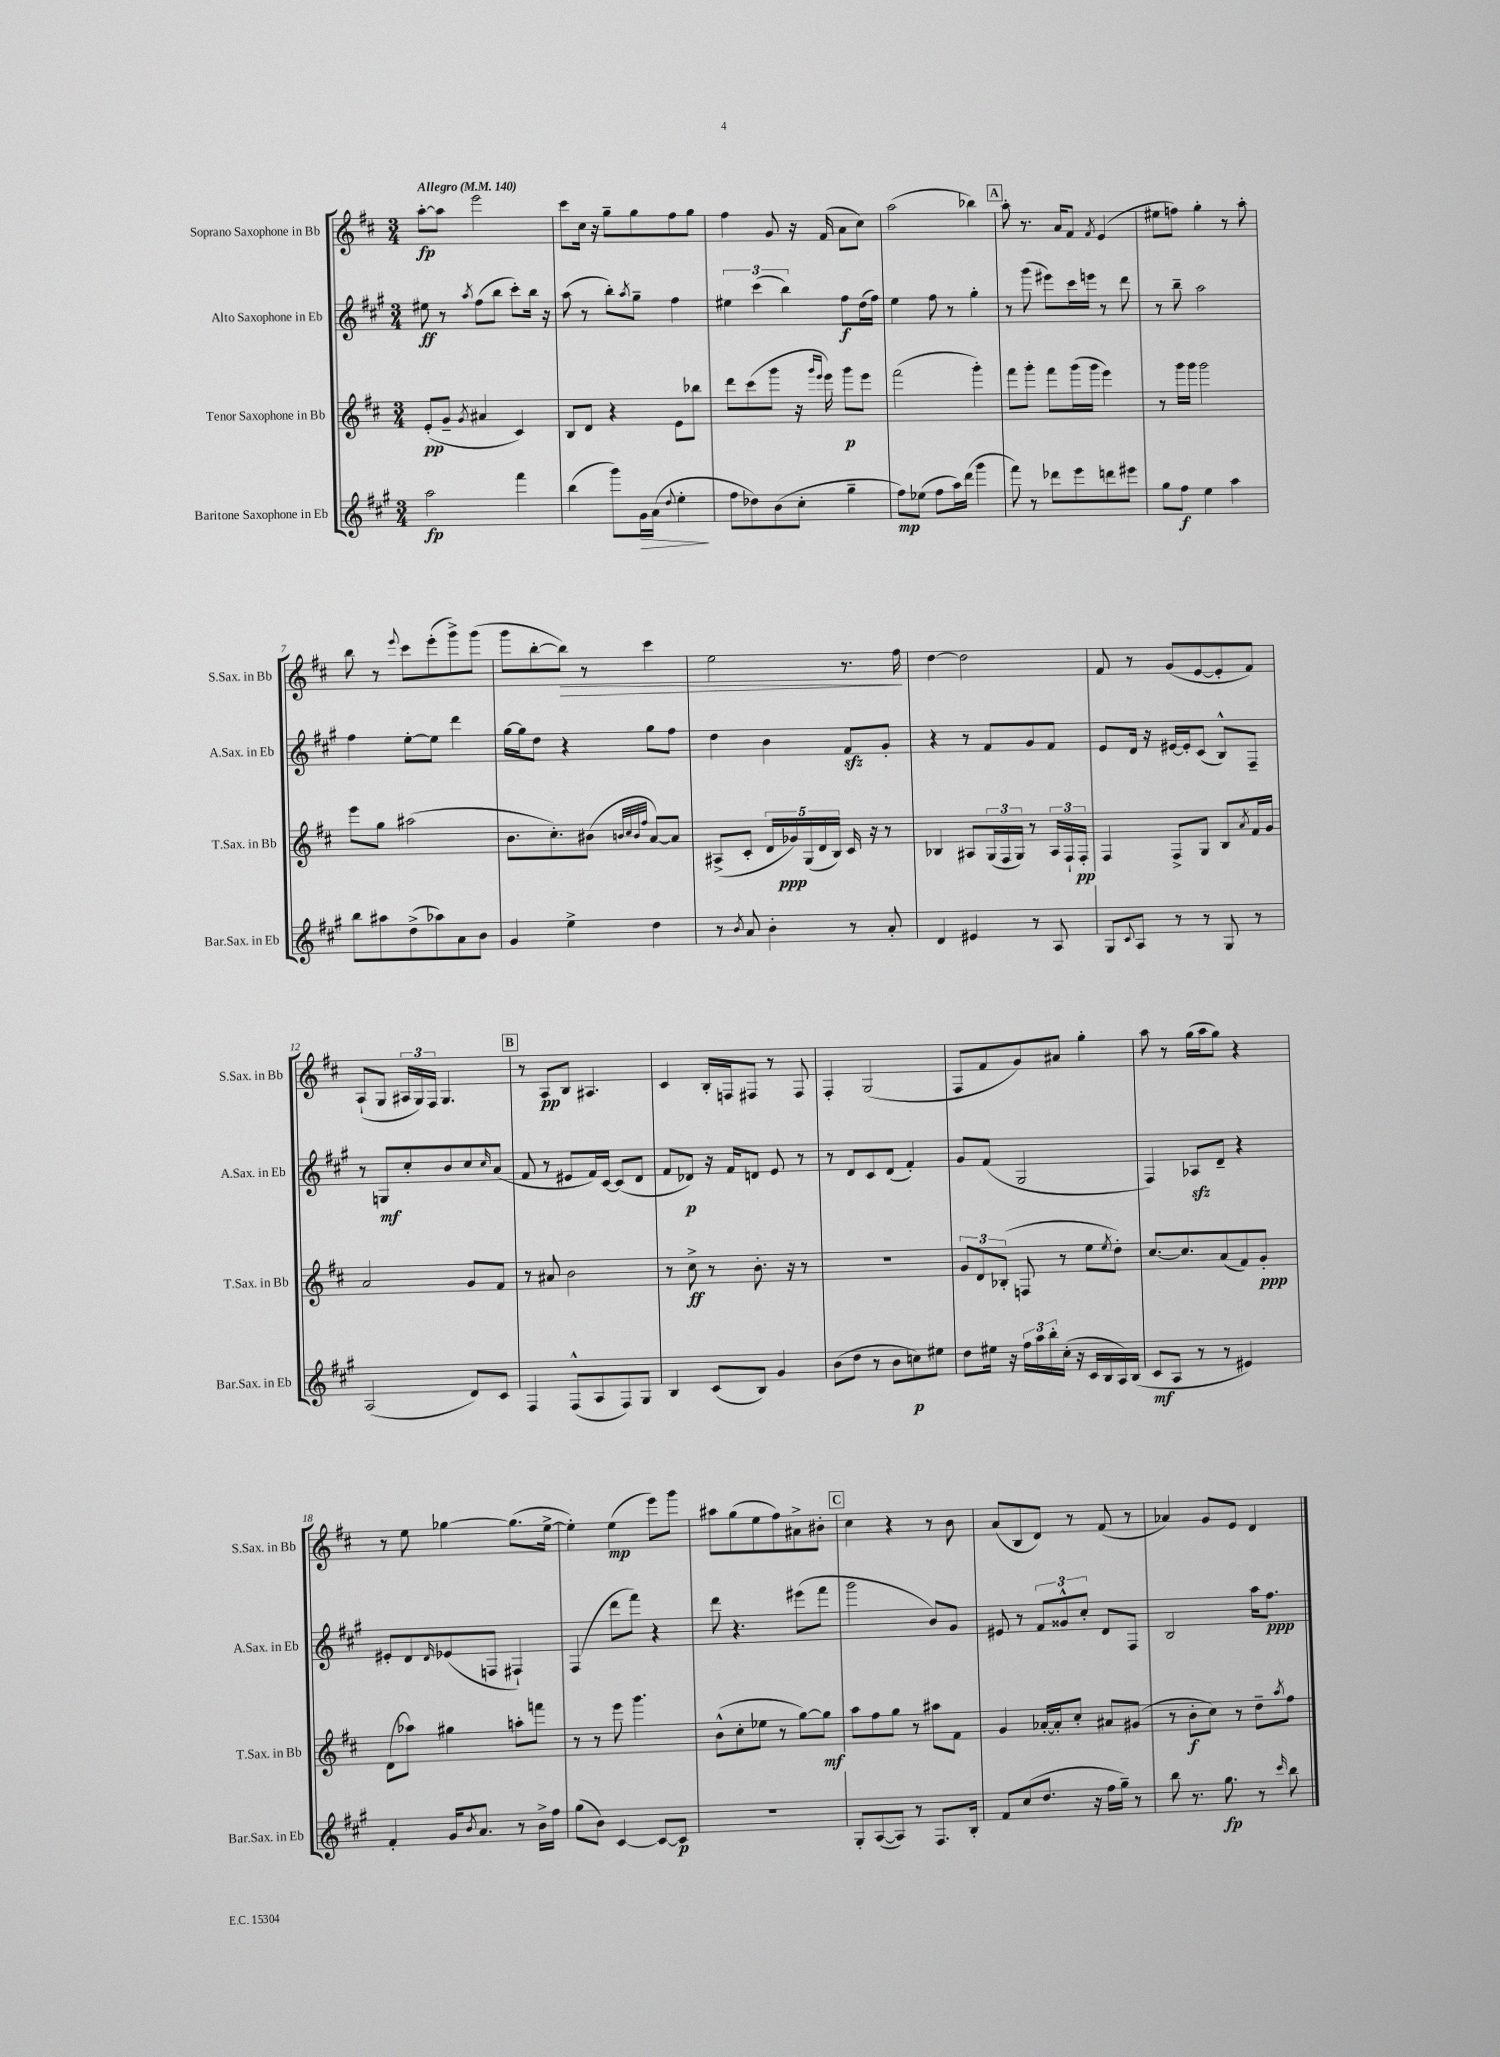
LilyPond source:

<<
\new StaffGroup <<
\new Staff = "s0" \with { instrumentName = "Soprano Saxophone in Bb" shortInstrumentName = "S.Sax. in Bb" } {
    \clef treble \key d \major \numericTimeSignature \time 3/4 \tempo "Allegro" 4 = 140
    a''8~-.\fp a''8 e'''2 |
    cis'''8 cis''16 r16 g''8-- g''8 fis''8 g''8 |
    fis''4 g'8 r16 fis'16( a'8 cis''8) |
    a''2( bes''4) |
    \mark \markup { \box "A" } a''8-. r8. a'16 fis'8 \acciaccatura { fis'8 } e'4( |
    eis''8 f''8) g''4-. r8 a''8-. |
    b''8 r8 \appoggiatura { e'''8 } cis'''8 e'''8-.( g'''8->) g'''8( |
    g'''8 b''8~-. b''8\>) r8 cis'''4 |
    e''2 r8. fis''16\! |
    d''4~ d''2 |
    fis'8 r8 g'8( e'8~ e'8-. fis'8) |
    a8-!( g8 \tuplet 3/2 { ais16 g16) fis16 } g4. |
    \mark \markup { \box "B" } r8 a8\pp b8 ais4. |
    cis'4 b16-. f16 fis8 r8 fis8 |
    fis4-. g2( |
    fis8 fis'8 g'8) ais'8 g''4-. |
    a''8 r8 g''16( a''16 g''8) r4 |
    r8 e''8 ges''4~ ges''8.( e''16~-> |
    e''4-.) e''4\mp( e'''8) g'''8 |
    ais''8 g''8( e''8 fis''8) ais'8-> bis'8-. |
    \mark \markup { \box "C" } cis''4 r4 r8 b'8 |
    a'8( b8 d'8) r8 fis'8( r8 |
    aes'4) g'8 e'8 d'4 \bar "|." |
}
\new Staff = "s1" \with { instrumentName = "Alto Saxophone in Eb" shortInstrumentName = "A.Sax. in Eb" } {
    \clef treble \key a \major \numericTimeSignature \time 3/4
    eis''8\ff r8 \acciaccatura { a''8 } fis''8( b''8 cis'''8-.) b''16 r16 |
    a''8( r8 b''8-.) \acciaccatura { a''8 } gis''8-- fis''4 |
    \tuplet 3/2 { eis''4 cis'''4( b''4) } fis''8\f d''16( fis''16) |
    e''4 fis''8 r8 gis''4-. |
    \mark \markup { \box "A" } r8 gis'''8( eis'''8) cis'''16 e'''16 r8 d'''8 |
    r8 b''8-- a''2 |
    fis''4 e''8~-. e''8 d'''4 |
    gis''16~ gis''16 d''8 r4 gis''8 fis''8 |
    d''4 b'4 fis'8\sfz gis'8-. |
    r4 r8 fis'8 gis'8 fis'8 |
    e'8 d'16 r16 eis'16~ eis'16-. cis'8( b8-^) fis8-- |
    r8 g8\mf cis''8-. b'8 cis''8 \grace { cis''16 } a'8( |
    \mark \markup { \box "B" } fis'8 r8 eis'8 fis'16) cis'16~ cis'8( d'8 |
    fis'8 des'8\p) r16 fis'16 d'8 e'8 r8 |
    r8 d'8 cis'8 d'8( fis'4-.) |
    gis'8 fis'8( gis2 |
    fis4) aes8\sfz d'8-- r4 |
    eis'8-. d'8 \grace { d'16 } ees'8( f8 fis4-!) |
    fis4( d'''8 fis'''8) r4 |
    d'''8 r4. eis'''8( fis'''8 |
    \mark \markup { \box "C" } gis'''2 b'8) gis'8 |
    eis'8 r8 \tuplet 3/2 { fis'8 gisis'8-^ cis''8-. } d'8 fis8 |
    b2 a''16 fis''8.\ppp \bar "|." |
}
\new Staff = "s2" \with { instrumentName = "Tenor Saxophone in Bb" shortInstrumentName = "T.Sax. in Bb" } {
    \clef treble \key d \major \numericTimeSignature \time 3/4
    e'8-.\pp( g'8-- \acciaccatura { g'8 } ais'4 cis'4) |
    b8 d'8 r4 e'8 bes''8 |
    d'''8 cis'''8( g'''8 r16 \grace { g'''16 e'''16 } e'''16) g'''8\p e'''8 |
    fis'''2( g'''4-.) |
    \mark \markup { \box "A" } fis'''8 g'''8-. fis'''8 g'''16( g'''16 e'''4) |
    r8 g'''16 g'''16 g'''2 |
    e'''8 g''8 ais''2( |
    b'8. cis''8.-.) bis'8( \grace { b'32 cis''32 b'32 fis''32 } a'8~) a'8 |
    ais8->( cis'8-. \tuplet 5/4 { d'16 ges'16\ppp) g16( d'16 b16) } cis'16 r16 r8 |
    bes4 ais8 \tuplet 3/2 { g16( fis16 g16) } r8 \tuplet 3/2 { ais16 fis16-! fis16-.\pp } |
    fis4 fis8-> g8 b8 \acciaccatura { a'8 } fis'16 g'16 |
    a'2 g'8 fis'8 |
    \mark \markup { \box "B" } r8 ais'8 b'2 |
    r8 cis''8->\ff r8 b'8.-. r16 r8 |
    R2. |
    \tuplet 3/2 { g'8 d'8 bes8-.( } f8 r8 e''8 \acciaccatura { e''8 } d''8-.) |
    cis''8.~ cis''8. a'8( fis'8) g'8-.\ppp |
    d'8( aes''8) gis''4 a''8-. f'''8 |
    r8 r8 e'''8 g'''4. |
    b'8-^( cis''8-. ees''8 r8 g''8~) g''8\mf |
    \mark \markup { \box "C" } a''8 fis''8 g''8 r8 ais''8 fis'8 |
    g'4 aes'16~-. aes'16-. cis''8-. ais'8 gis'8( |
    r8 b'8-.\f cis''8) r8 d''8-- \acciaccatura { a''8 } fis''8 \bar "|." |
}
\new Staff = "s3" \with { instrumentName = "Baritone Saxophone in Eb" shortInstrumentName = "Bar.Sax. in Eb" } {
    \clef treble \key a \major \numericTimeSignature \time 3/4
    a''2\fp fis'''4 |
    b''4( gis'''8) gis'16\> a'16( \appoggiatura { d''8 } e''4-.\! |
    fis''8 des''8) b'8( cis''8-. gis''4-- |
    fis''8\mp) ees''8( fis''8 a''16) d'''16( gis'''4 |
    \mark \markup { \box "A" } fis'''8) r8 des'''8 e'''8 d'''8 eis'''8 |
    gis''8 fis''8\f e''4 a''4 |
    b''8 ais''8 d''8->( aes''8) a'8 b'8 |
    gis'4 e''4-> d''4 |
    r8 \acciaccatura { b'8 } a'8 b'4-. r8 a'8-. |
    d'4 eis'4 r8 a8 |
    gis8 \appoggiatura { cis'8 } a8 r8 r8 gis8 r8 |
    a2( d'8) cis'8 |
    \mark \markup { \box "B" } fis4 fis8-^( a8 fis8) gis8 |
    b4 cis'8( b8) gis'4 |
    b'8( d''8 r8 b'8 c''8\p) eis''8 |
    d''8 eis''16 r16 \tuplet 3/2 { fis''16 a''16 b''16-. } cis''16-.( r16 cis'16 b16 a16) b16( |
    cis'8\mf a8 r8 r8 eis'4) |
    fis'4-. gis'16 \acciaccatura { b'8 } a'8. r8 b'16-> fis''16 |
    gis''8( b'8) cis'4~ cis'8~ cis'8\p |
    R2. |
    \mark \markup { \box "C" } gis8-. a8~( a8) r8 fis8. b16-. |
    fis'8 cis''8( d''8. r16 fis''16 gis''16--) r8 |
    b''8 r8. gis''8.\fp r8 \grace { cis'''16 } b''8 \bar "|." |
}
>>
>>
